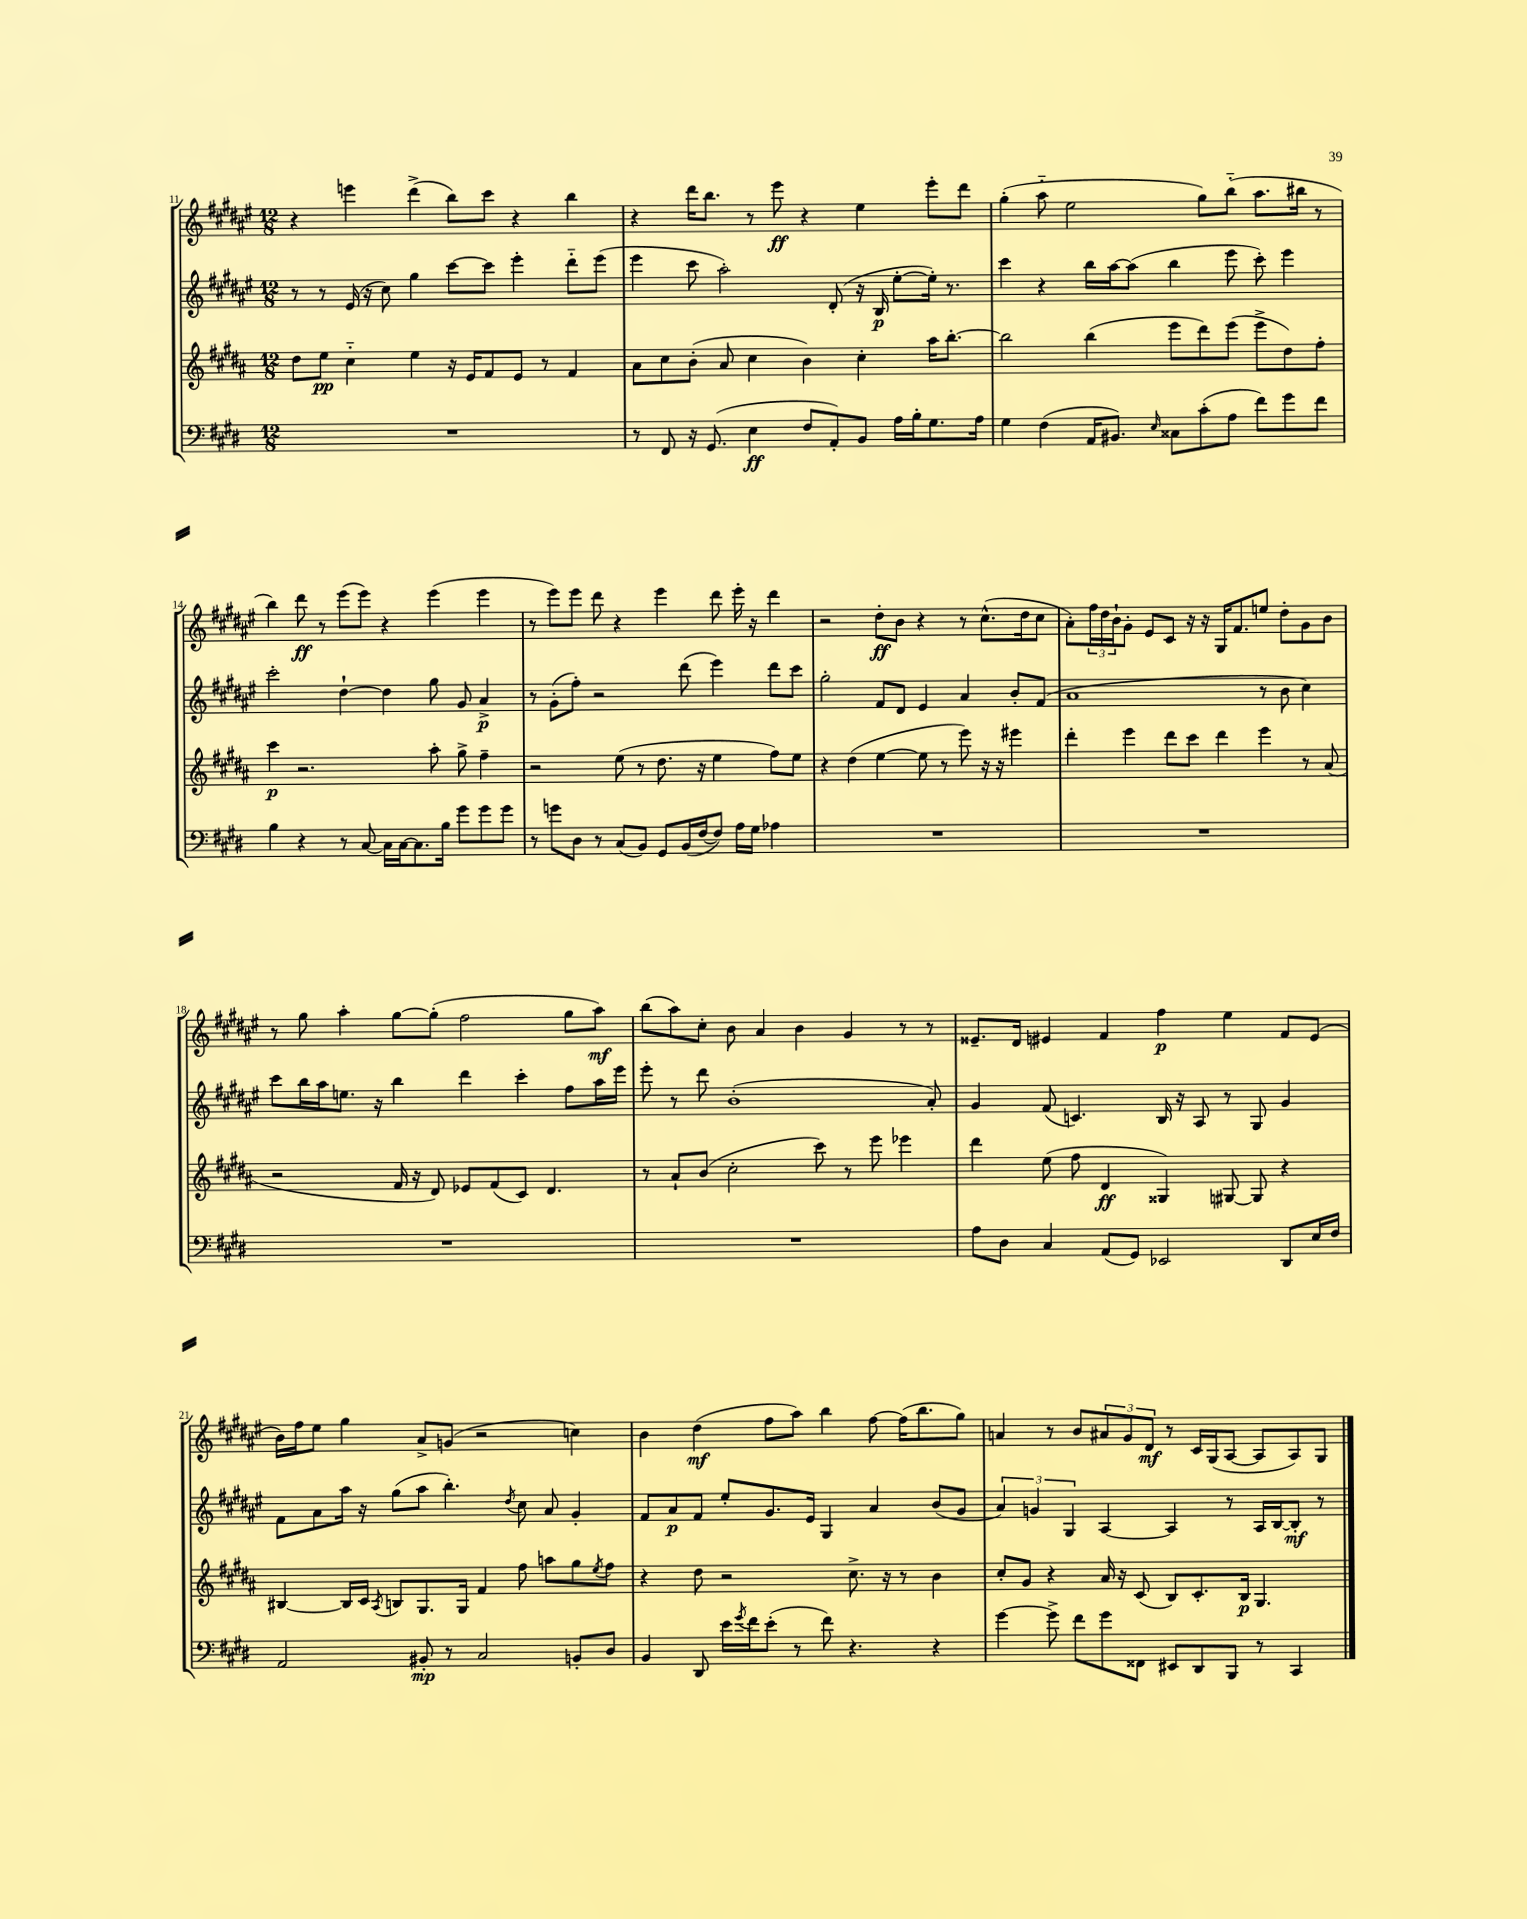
<<
\new StaffGroup <<
\new Staff = "s0" {
    \clef treble \key fis \major \numericTimeSignature \time 12/8
    r4 e'''4 dis'''4->( b''8) cis'''8 r4 b''4 |
    r4 dis'''16 b''8. r8 eis'''8\ff r4 eis''4 eis'''8-. dis'''8 |
    gis''4-.( ais''8-_ eis''2 gis''8) b''8-_( ais''8. bis''16 r8 |
    b''4) dis'''8\ff r8 eis'''8( eis'''8) r4 eis'''4( eis'''4 |
    r8 eis'''8) eis'''8 dis'''8 r4 eis'''4 dis'''8 eis'''16-. r16 dis'''4 |
    r2 dis''8-.\ff b'8 r4 r8 cis''8.-^( dis''16 cis''8 |
    ais'8-.) \tuplet 3/2 { fis''16 dis''16 b'16-! } gis'8-. eis'8 cis'8 r16 r16 gis16 fis'8. e''8 dis''8-. gis'8 b'8 |
    r8 gis''8 ais''4-. gis''8~ gis''8-.( fis''2 gis''8 ais''8\mf) |
    b''8( ais''8) cis''8-. b'8 ais'4 b'4 gis'4 r8 r8 |
    eisis'8.-- dis'16 eis'4 fis'4 fis''4\p eis''4 fis'8 eis'8( |
    b'16) fis''16 eis''8 gis''4 ais'8-> g'8( r2 c''4) |
    b'4 dis''4\mf( fis''8 ais''8) b''4 fis''8~ fis''16( b''8. gis''8) |
    a'4 r8 b'8 \tuplet 3/2 { ais'8 gis'8 dis'8\mf } r8 cis'16 gis16( ais8~ ais8 ais8) gis8 \bar "|." |
}
\new Staff = "s1" {
    \clef treble \key fis \major \numericTimeSignature \time 12/8
    r8 r8 eis'16( r16 cis''8) gis''4 cis'''8~ cis'''8 eis'''4-. dis'''8-_ eis'''8( |
    eis'''4 cis'''8 ais''2-.) dis'8-.( r16 b16\p eis''8~-. eis''16-.) r8. |
    cis'''4 r4 b''16 ais''16~ ais''8( b''4 eis'''8 cis'''8-.) eis'''4 |
    cis'''2-. dis''4~-! dis''4 gis''8 gis'8 ais'4->\p |
    r8 gis'8-.( fis''8-.) r2 dis'''8( eis'''4) dis'''8 cis'''8 |
    gis''2-. fis'8 dis'8 eis'4 ais'4 b'8-. fis'8( |
    ais'1 r8 b'8 cis''4) |
    cis'''8 b''16 ais''16 e''8. r16 b''4 dis'''4 cis'''4-. fis''8 ais''16 eis'''16 |
    eis'''8-. r8 dis'''8 b'1-.( ais'8-.) |
    gis'4 fis'8( c'4.) b16 r16 ais8 r8 gis8 gis'4 |
    fis'8 ais'8 ais''16 r16 gis''8( ais''8 b''4.-.) \acciaccatura { dis''8 } cis''8 ais'8 gis'4-. |
    fis'8 ais'8\p fis'8 eis''8-. gis'8. eis'16 gis4 ais'4 b'8( gis'8 |
    \tuplet 3/2 { ais'4) g'4 gis4 } ais4~ ais4 r8 ais16 b16~ b8-.\mf r8 \bar "|." |
}
\new Staff = "s2" {
    \clef treble \key b \major \numericTimeSignature \time 12/8
    dis''8 e''8\pp cis''4-_ e''4 r16 e'16 fis'8 e'8 r8 fis'4 |
    ais'8 cis''8 b'8-.( ais'8 cis''4 b'4) cis''4-. ais''16 b''8.~-. |
    b''2 b''4( e'''8 dis'''8) e'''8( e'''8-> dis''8) fis''8-. |
    cis'''4\p r2. ais''8-. gis''8-> fis''4-- |
    r2 e''8( r8 dis''8. r16 e''4 fis''8) e''8 |
    r4 dis''4( e''4~ e''8 r8 e'''8) r16 r16 eis'''4 |
    dis'''4-. e'''4 dis'''8 cis'''8 dis'''4 e'''4 r8 ais'8( |
    r2 fis'16 r16 dis'8) ees'8 fis'8( cis'8) dis'4. |
    r8 ais'8-! b'8( cis''2-. cis'''8) r8 e'''8 ees'''4 |
    dis'''4 e''8( fis''8 dis'4\ff gisis4) gis8~ gis8 r4 |
    bis4~ bis16 cis'16 \acciaccatura { ais8 } b8 gis8. gis16 fis'4 fis''8 a''8 gis''8 \acciaccatura { e''8 } fis''8 |
    r4 dis''8 r2 cis''8.-> r16 r8 b'4 |
    cis''8-. gis'8 r4 ais'16 r16 cis'8( b8) cis'8.-. b16\p gis4. \bar "|." |
}
\new Staff = "s3" {
    \clef bass \key e \major \numericTimeSignature \time 12/8
    R1. |
    r8 fis,8 r16 gis,8.( e4\ff fis8 a,8-.) b,8 a16 b16-. gis8. a16 |
    gis4 fis4( a,16 bis,8.) \grace { e16 } cisis8 cis'8-.( a8 fis'8) gis'8 fis'8 |
    b4 r4 r8 cis8~ cis16 cis16~ cis8. b16 gis'8 gis'8 gis'8 |
    r8 g'8 dis8 r8 cis8( b,8) gis,8 b,16( fis16~ fis8) a16 gis16 aes4 |
    R1. |
    R1. |
    R1. |
    R1. |
    a8 dis8 cis4 a,8( gis,8) ees,2 dis,8 e16 fis16 |
    a,2 bis,8-.\mp r8 cis2 b,8-. dis8 |
    b,4 dis,8 e'16 \acciaccatura { gis'8 } fis'16 e'8-.( r8 fis'8) r4. r4 |
    gis'4~ gis'8-> fis'8 gis'8 fisis,8 eis,8 dis,8 b,,8 r8 cis,4 \bar "|." |
}
>>
>>
\layout { \context { \Score currentBarNumber = #11 } }
